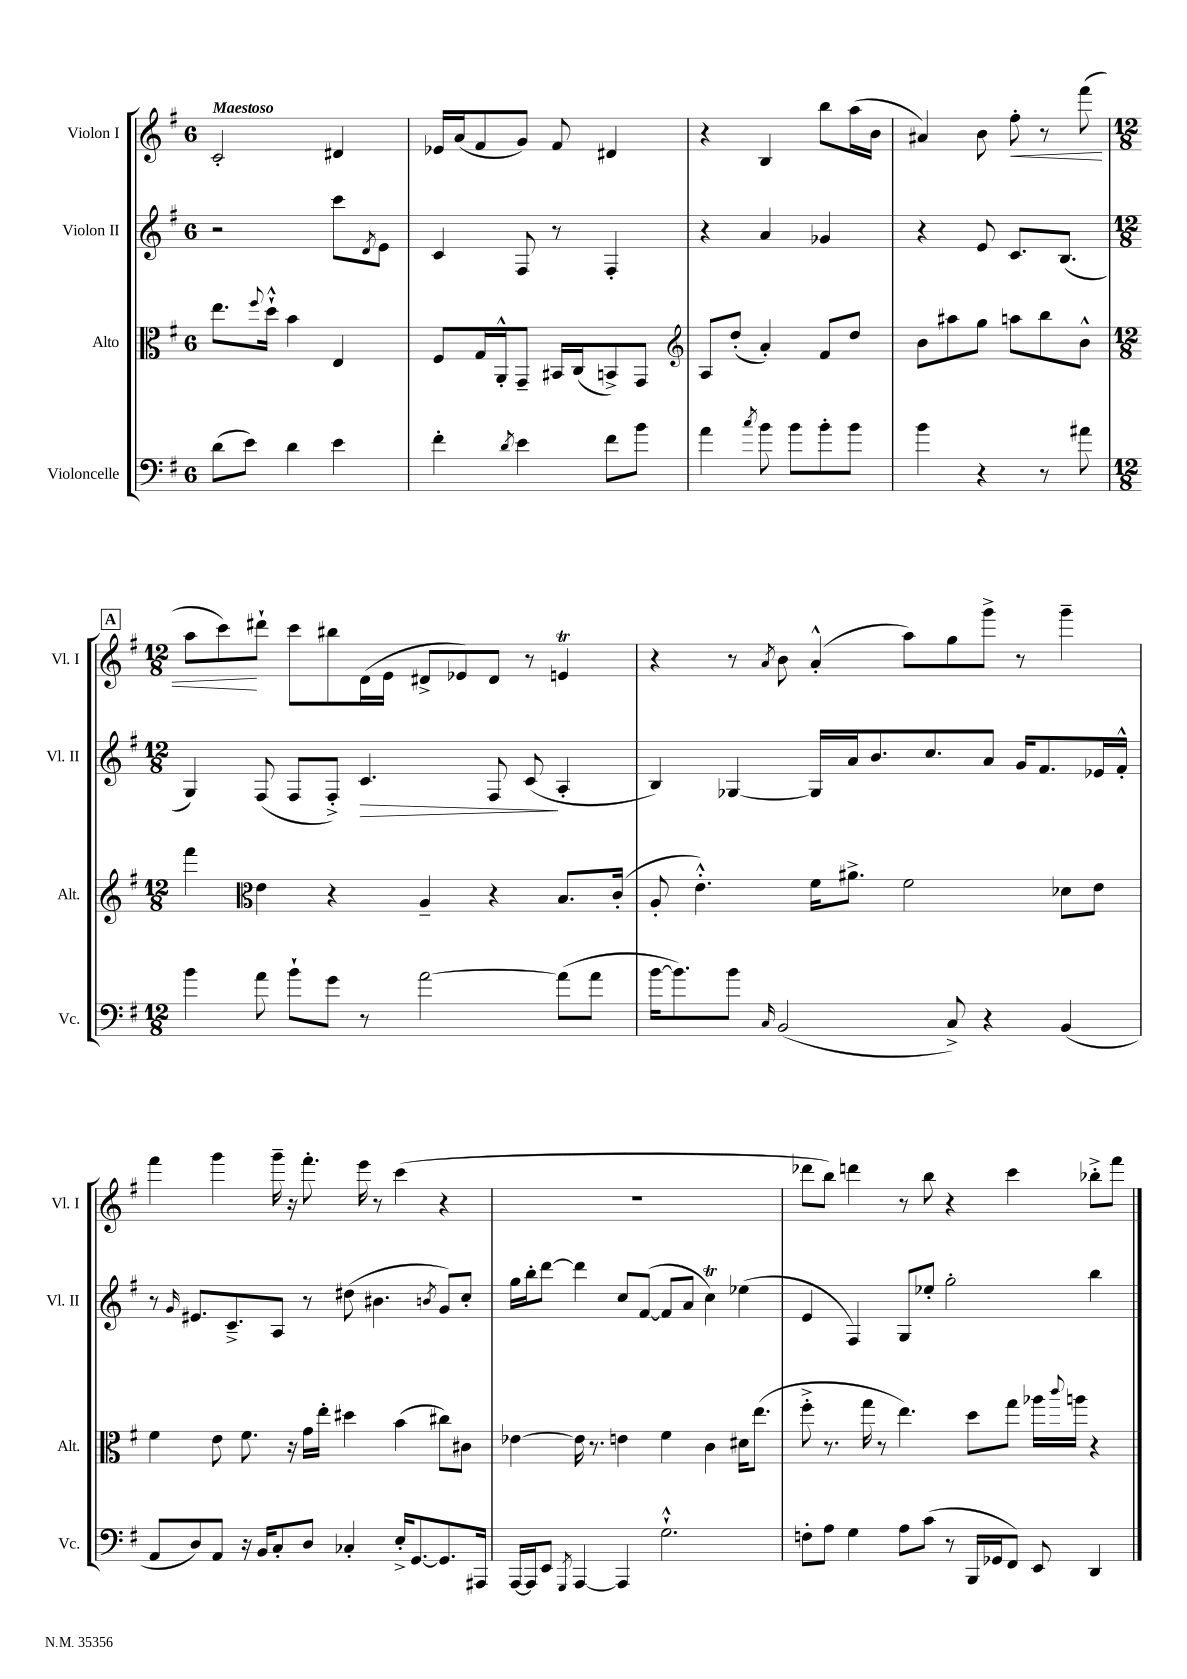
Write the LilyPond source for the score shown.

<<
\new StaffGroup <<
\new Staff = "s0" \with { instrumentName = "Violon I" shortInstrumentName = "Vl. I" } {
    \clef treble \key g \major \once \override Staff.TimeSignature.style = #'single-digit \time 6/8 \tempo "Maestoso"
    c'2-. dis'4 |
    ees'16 a'16( fis'8 g'8) fis'8 dis'4 |
    r4 b4 b''8 a''16( b'16 |
    ais'4) b'8 fis''8-.\< r8 fis'''8( |
    \mark \markup { \box "A" } \numericTimeSignature \time 12/8 a''8 c'''8\!) dis'''8-! c'''8 bis''8 d'16( e'16 dis'8-> ees'8) dis'8 r8 e'4\trill |
    r4 r8 \acciaccatura { a'8 } b'8 a'4-.-^( a''8) g''8 g'''8-> r8 g'''4-- |
    fis'''4 g'''4 g'''16-- r16 fis'''8.-. e'''16 r8 c'''4( r4 |
    R1. |
    des'''8 b''8) d'''4 r8 b''8 r4 c'''4 bes''8-.-> fis'''8 \bar "|." |
}
\new Staff = "s1" \with { instrumentName = "Violon II" shortInstrumentName = "Vl. II" } {
    \clef treble \key g \major \once \override Staff.TimeSignature.style = #'single-digit \time 6/8
    r2 c'''8 \acciaccatura { d'8 } e'8 |
    c'4 fis8 r8 fis4-. |
    r4 a'4 ges'4 |
    r4 e'8 c'8. b8.( |
    \mark \markup { \box "A" } \numericTimeSignature \time 12/8 g4) fis8( fis8 fis8-.->) c'4.\> fis8 c'8\!( a4-. |
    b4) ges4~ ges16 a'16 b'8. c''8. a'8 g'16 fis'8. ees'16 fis'16-.-^ |
    r8 \grace { g'16 } eis'8. c'8.---> a8 r8 dis''8( bis'4. \acciaccatura { b'8 } g'8) c''8-. |
    g''16 b''16-. d'''8~ d'''4 c''8 fis'8~( fis'8 a'8 c''4\trill) ees''4( |
    e'4 fis4) g8 ees''8-. g''2-. b''4 \bar "|." |
}
\new Staff = "s2" \with { instrumentName = "Alto" shortInstrumentName = "Alt." } {
    \clef alto \key g \major \once \override Staff.TimeSignature.style = #'single-digit \time 6/8
    e''8. \appoggiatura { fis''8 } d''16-!-^ b'4 e4 |
    fis8 g16 a,16-.-^ g,8-- bis,16 c16( b,8->) g,8 |
    \clef treble a8 d''8-.( a'4-.) fis'8 d''8 |
    b'8 ais''8 g''8 a''8 b''8 b'8-^ |
    \mark \markup { \box "A" } \numericTimeSignature \time 12/8 fis'''4 \clef alto e'4 r4 a4-- r4 b8. c'16-.( |
    a8-. e'4.-.-^) fis'16 ais'8.-> fis'2 des'8 e'8 |
    fis'4 e'8 fis'8. r16 g'16 e''16-. dis''4 b'4( cis''8) cis'8 |
    ees'4~ ees'16 r8. e'4 fis'4 c'4 dis'16 e''8.( |
    fis''8-.-> r8. g''16 r8 e''4.) d''8 g''8 aes''16 \appoggiatura { c'''8 } a''16 r4 \bar "|." |
}
\new Staff = "s3" \with { instrumentName = "Violoncelle" shortInstrumentName = "Vc." } {
    \clef bass \key g \major \once \override Staff.TimeSignature.style = #'single-digit \time 6/8
    d'8( e'8) d'4 e'4 |
    fis'4-. \acciaccatura { d'8 } e'4 fis'8 b'8 |
    a'4 \acciaccatura { c''8 } b'8 b'8 b'8-. b'8 |
    b'4 r4 r8 ais'8 |
    \mark \markup { \box "A" } \numericTimeSignature \time 12/8 b'4 a'8 b'8-! g'8 r8 a'2~ a'8( a'8 |
    b'16~ b'8.) b'8 \grace { c16 } b,2( c8->) r4 b,4( |
    a,8 d8) a,8 r16 b,16 c8-. d8 ces4-. e16-.-> g,8.~ g,8. ais,,16 |
    a,,16~ a,,16 e,8 \acciaccatura { g,,8 } a,,4~ a,,4 g2.-!-^ |
    f8-. a8 g4 a8 c'8( r8 b,,16 ges,16 fis,8) e,8 d,4 \bar "|." |
}
>>
>>
\layout { \context { \Score \remove "Bar_number_engraver" } }
